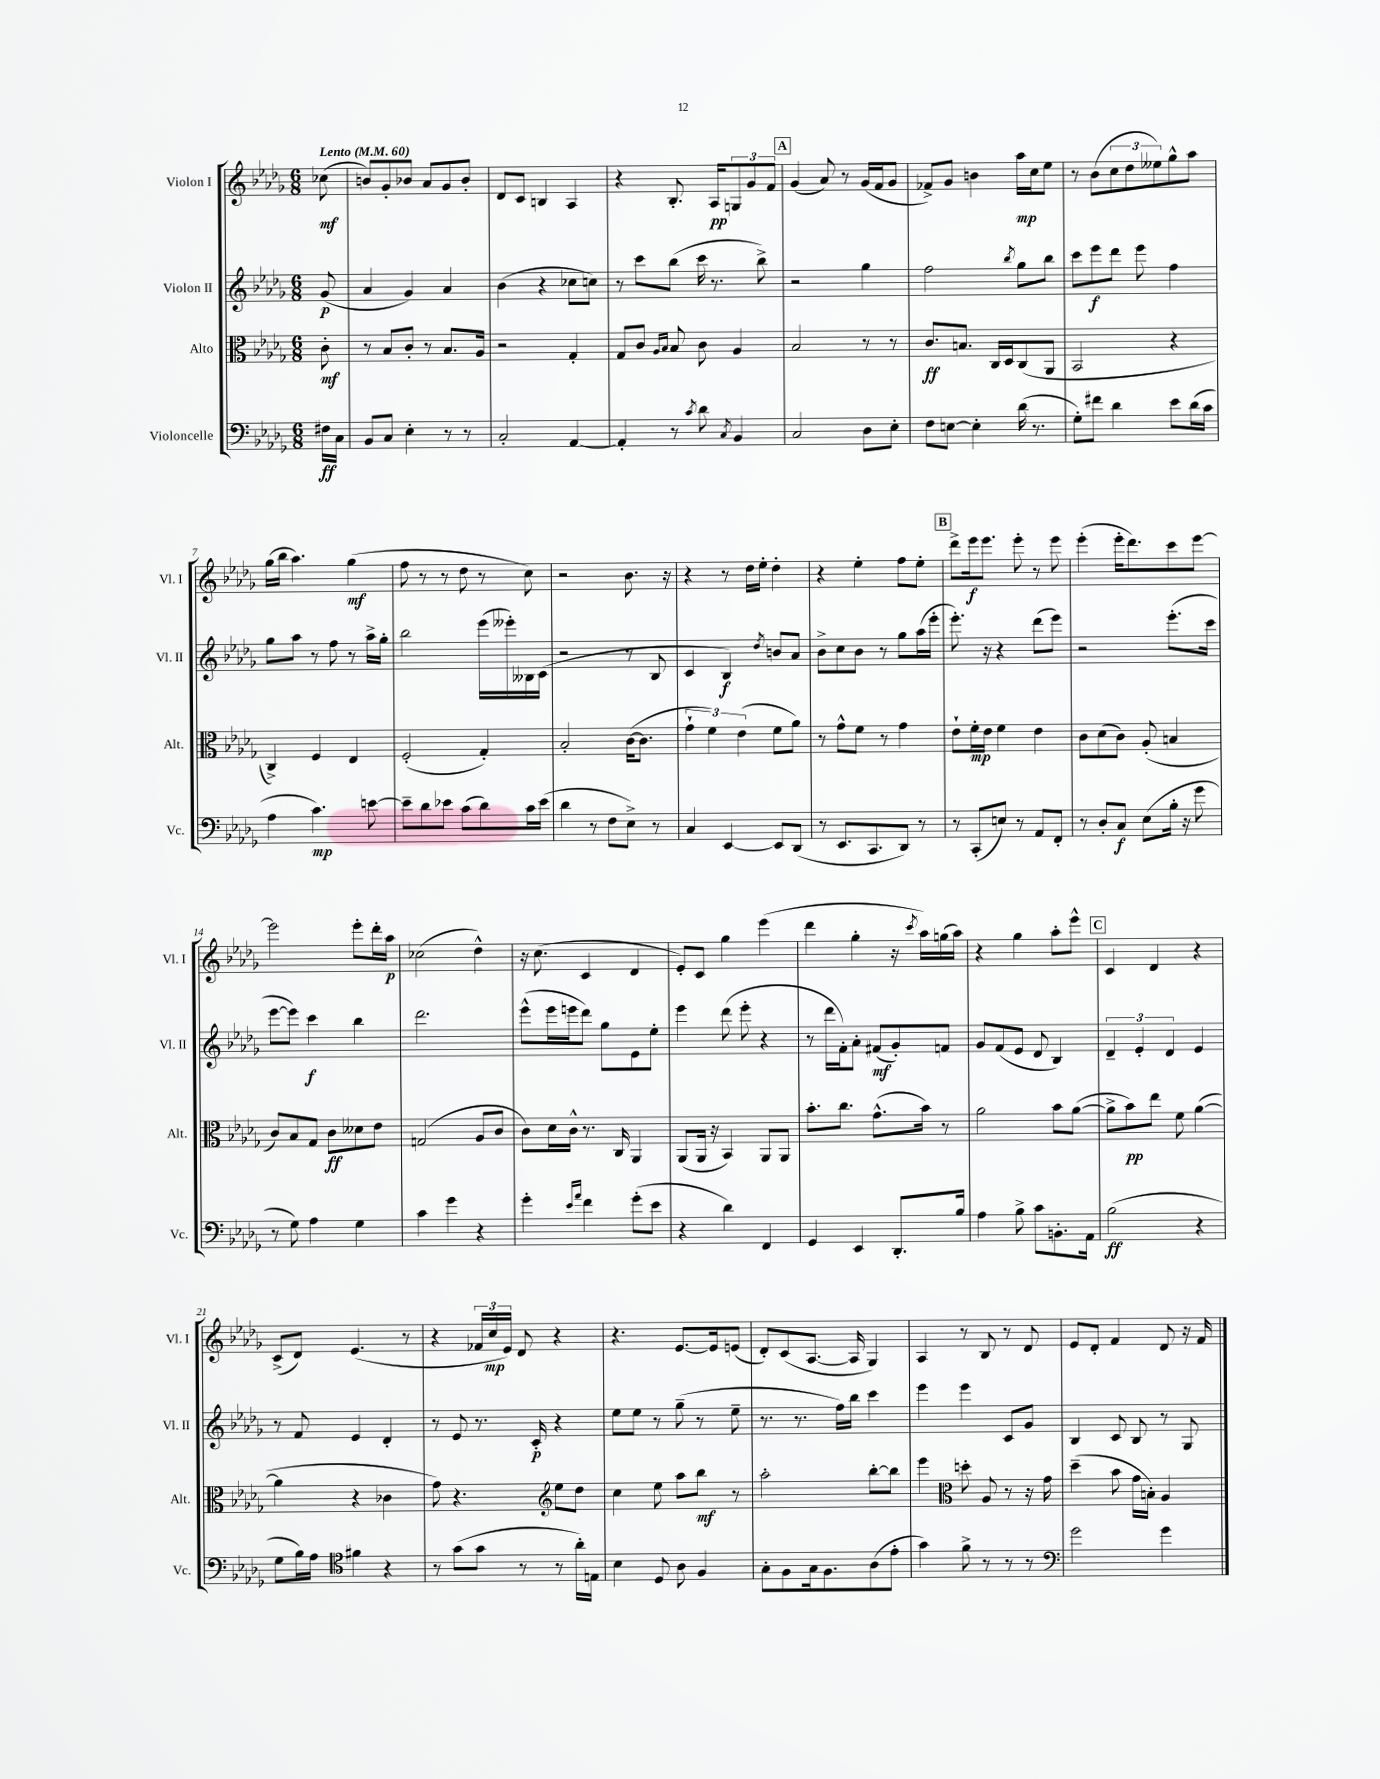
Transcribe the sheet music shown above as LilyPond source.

<<
\new StaffGroup <<
\new Staff = "s0" \with { instrumentName = "Violon I" shortInstrumentName = "Vl. I" } {
    \clef treble \key des \major \numericTimeSignature \time 6/8 \partial 8 \tempo "Lento" 4 = 60
    ces''8\mf( |
    b'8) ges'8-. bes'8 aes'8 ges'8 bes'8-. |
    des'8 c'8 b4 aes4 |
    r4 bes8.-. aes16\pp \tuplet 3/2 { g8 ges'8 f'8 } |
    \mark \markup { \box "A" } ges'4( aes'8) r8 ges'16( f'16 ges'8 |
    fes'8->) ges'8 b'4 aes''16\mp c''16 ees''8 |
    r8 bes'8( \tuplet 3/2 { c''8 des''8 eeses''8) } ges''8-^ aes''8 |
    ges''16( bes''16 aes''4.) ges''4\mf( |
    f''8 r8 r8 des''8 r8 c''8) |
    r2 bes'8. r16 |
    r4 r8 des''16 ees''16-. des''4-. |
    r4 ees''4-. f''8 ees''8-. |
    \mark \markup { \box "B" } des'''8-> ees'''16\f ees'''8. ees'''8-. r8 ees'''8 |
    ees'''4-.( ees'''16-. des'''8.) c'''8 ees'''8~ |
    ees'''2 ees'''8-. des'''16-. aes''16\p |
    ces''2( des''4-^) |
    r16 c''8.( c'4 des'4 |
    ees'8-.) c'8 ges''4 ees'''4( |
    des'''4 ges''4-. r16 \acciaccatura { c'''8 } aes''16) g''16( aes''16) |
    r4 ges''4 aes''8-. ees'''8-^ |
    \mark \markup { \box "C" } c'4 des'4 r4 |
    c'8->( des'8) ees'4.( r8 |
    r4 \tuplet 3/2 { fes'16 c''16\mp ees'16) } des'8 r4 |
    r4. ees'8.~ ees'16 e'8( |
    des'8-.) c'8( aes8.~ aes16 ges4) |
    aes4 r8 bes8 r8 des'8 |
    ees'8 des'8-. f'4 des'8 r16 f'16 \bar "|." |
}
\new Staff = "s1" \with { instrumentName = "Violon II" shortInstrumentName = "Vl. II" } {
    \clef treble \key des \major \numericTimeSignature \time 6/8 \partial 8
    ges'8\p( |
    aes'4 ges'4) aes'4 |
    bes'4( r4 ces''8 c''8) |
    r8 c'''8 bes''8( c'''16 r8. bes''8->) |
    \mark \markup { \box "A" } r2 ges''4 |
    f''2 \acciaccatura { bes''8 } ges''8 bes''8 |
    c'''8 ees'''8\f des'''8 ees'''8 f''4 |
    ges''8 aes''8 r8 f''8 r8 aes''16-> ges''16-. |
    bes''2 ees'''16( eeses'''16-.) beses16 c'16( |
    r2 r8 bes8 |
    c'4 bes4\f) \acciaccatura { des''8 } b'8 aes'8 |
    bes'8-> c''8 bes'8 r8 ges''8 aes''16( ees'''16-. |
    \mark \markup { \box "B" } ees'''8.-.) r16 r4 des'''8( ees'''8) |
    r2 ees'''8.-.( c'''16 |
    ees'''8~ ees'''8) c'''4\f bes''4 |
    des'''2. |
    ees'''8-^( ees'''16 e'''16 des'''8) ges''8 ees'8 ees''8-. |
    ees'''4 des'''8( ees'''8-. r4 |
    r8 des'''16 f'16-.) aes'8-. fis'8\mf( ges'8-.) f'8 |
    ges'8 f'8( ees'8 des'8 bes4) |
    \mark \markup { \box "C" } \tuplet 3/2 { des'4-- ees'4-. des'4 } ees'4 |
    r8 f'8 ees'4 des'4-. |
    r8 ees'8 r8. c'16-.\p r4 |
    ees''8 ees''8 r8 ges''8--( r8 ees''8-- |
    r8. r8. f''16) bes''16 c'''4 |
    ees'''4 ees'''4 c'8 ges'8 |
    bes4 c'8 bes8 r8 ges8 \bar "|." |
}
\new Staff = "s2" \with { instrumentName = "Alto" shortInstrumentName = "Alt." } {
    \clef alto \key des \major \numericTimeSignature \time 6/8 \partial 8
    c'8-.\mf |
    r8 bes8 c'8-. r8 bes8. aes16 |
    r2 ges4-. |
    ges8 c'8 \grace { aes16 bes16 } bes8 c'8 aes4 |
    \mark \markup { \box "A" } bes2 r8 r8 |
    c'8.\ff b8. c16 des16 c8( aes,8 |
    bes,2 r4 |
    c4->) f4 ees4 |
    f2-.( ges4-.) |
    bes2-. c'16~( c'8. |
    \tuplet 3/2 { ges'4-! f'4) ees'4( } f'8 aes'8) |
    r8 ges'8-^ f'8 r8 ges'4 |
    \mark \markup { \box "B" } ees'8-! f'16-.\mp ees'16 f'4 ees'4 |
    c'8 des'8( c'8) aes8-.( b4 |
    c'8) bes8 ges8 c'8\ff deses'8 ees'8 |
    g2( aes8 c'8 |
    c'8) des'16 c'16-^ r8. c16 aes,4 |
    aes,8( aes,16 r16 bes,4) aes,8 aes,8 |
    bes'8.-. c''8. ges'8.-^( bes'16) r8 |
    aes'2 bes'8 aes'8~( |
    \mark \markup { \box "C" } aes'8-> bes'8\pp) ees''8 f'8 aes'4~( |
    aes'4 r4 ces'4 |
    ges'8) r4. \clef treble ees''8 des''8 |
    c''4 ees''8 aes''8 bes''8\mf r8 |
    aes''2-. bes''8~-. bes''8 |
    ees'''4 \clef alto d''8-. aes8 r8 r16 ges'16 |
    des''4--( bes'8 ges'16 b16-.) aes4 \bar "|." |
}
\new Staff = "s3" \with { instrumentName = "Violoncelle" shortInstrumentName = "Vc." } {
    \clef bass \key des \major \numericTimeSignature \time 6/8 \partial 8
    fis16\ff c16 |
    bes,8 c8 ees4-. r8 r8 |
    c2-. aes,4~ |
    aes,4-. r8 \acciaccatura { c'8 } des'8 \acciaccatura { c8 } bes,4 |
    \mark \markup { \box "A" } c2 des8 ees8-. |
    f8 e8~ e4-. des'16( r8. |
    ges8-.) fis'8 des'4 ees'8 des'16( c'16 |
    aes4 c'4.\mp) e'8~ |
    e'8-- des'8 ees'8 c'8( des'8) c'16 ees'16( |
    des'4 r8 f8 ees8->) r8 |
    c4 ees,4~ ees,8 des,8( |
    r8 ees,8. c,8. des,8) r8 |
    \mark \markup { \box "B" } r8 c,8-.( e8) r8 aes,8 f,8-. |
    r8 des8-. c8\f ees8( bes16-. r16 ges'8 |
    r8 ges8) aes4 ges4 |
    c'4 ges'4 r4 |
    ges'4-. \grace { ees'16 aes'16 } f'4 ges'8-.( ees'8 |
    r4 des'4) f,4 |
    ges,4 ees,4 des,8.-. bes16 |
    aes4 bes8-> c'8 b,8.-. aes,16 |
    \mark \markup { \box "C" } bes2\ff( r4 |
    ges8 bes16) aes16 \clef tenor fis'4 r4 |
    r8 ges'8( ges'8 r8 r8 aes'16-.) e16 |
    bes4 des8 aes8 f4 |
    ges8-. f8 ges16 f8. aes8( ees'8-. |
    ges'4) f'8-> r8 r8 r8 |
    \clef bass ges'2 ges'4 \bar "|." |
}
>>
>>
